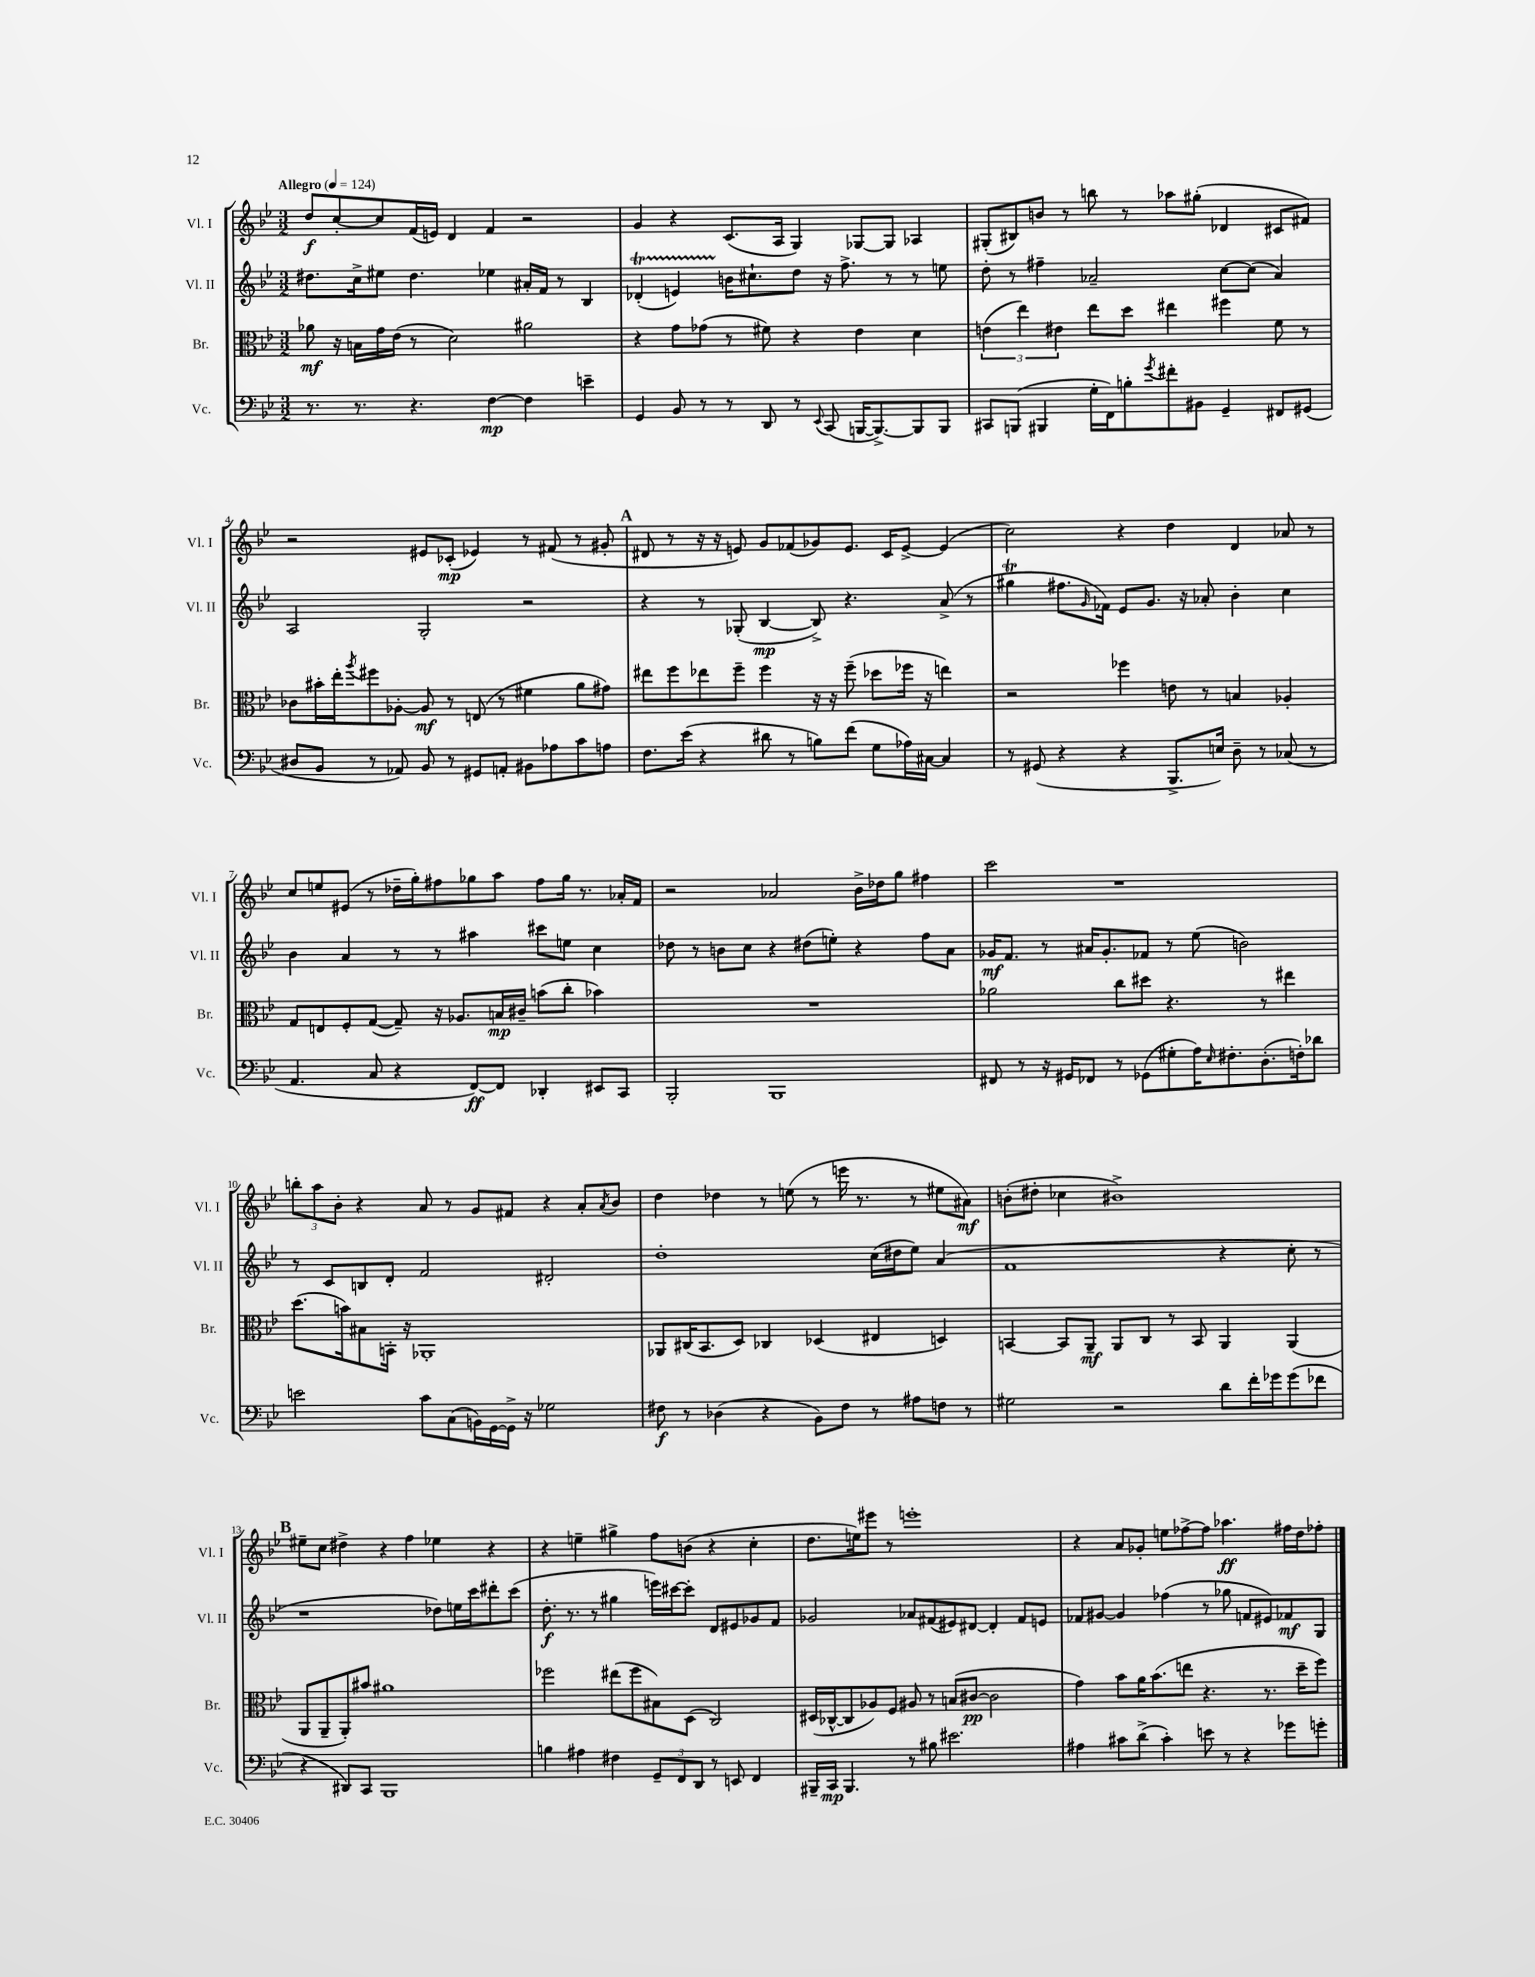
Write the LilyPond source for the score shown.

<<
\new StaffGroup <<
\new Staff = "s0" \with { instrumentName = "Vl. I" shortInstrumentName = "Vl. I" } {
    \clef treble \key bes \major \numericTimeSignature \time 3/2 \tempo "Allegro" 4 = 124
    d''8\f c''8~-. c''8 f'16( e'16) d'4 f'4 r2 |
    g'4 r4 c'8.( a16 g4) ges8~ ges8 aes4 |
    gis8-.( bis8) b'8 r8 b''8 r8 aes''8 gis''8-.( des'4 cis'8 fis'8) |
    r2 eis'8 ces'8-.\mp( ees'4) r8 fis'8( r8 gis'8-. |
    \mark \markup { \bold "A" } dis'8 r8 r16 r16 e'8) g'8 fes'8( ges'8) e'8. c'16 e'8~-> e'4( |
    c''2) r4 d''4 d'4 aes'8 r8 |
    c''8 e''8 eis'8( r8 des''16-- g''16-.) fis''8 ges''8 a''8 fis''8 ges''16 r8. aes'16-. f'16 |
    r2 aes'2 bes'16-> des''16 g''8 fis''4 |
    c'''2 r1 |
    \tuplet 3/2 { b''8-. a''8 bes'8-. } r4 a'8 r8 g'8 fis'8 r4 a'8-. \acciaccatura { a'8 } bes'8 |
    d''4 des''4 r8 e''8( r8 e'''16 r8. r8 eis''8 ais'8\mf) |
    b'8-.( dis''8-. ces''4 bis'1->) |
    \mark \markup { \bold "B" } eis''8-- c''8 dis''4-> r4 f''4 ees''4 r4 |
    r4 e''4-- gis''4-> f''8 b'8( r4 c''4-. |
    d''8. e''16) eis'''8 r8 e'''1-. |
    r4 a'8 ges'8-. e''8 fes''8~-> fes''8 aes''4.\ff fis''16 d''16 fes''8-. \bar "|." |
}
\new Staff = "s1" \with { instrumentName = "Vl. II" shortInstrumentName = "Vl. II" } {
    \clef treble \key bes \major \numericTimeSignature \time 3/2
    dis''8. c''16-> eis''8 dis''4. ees''4 ais'16-. f'16 r8 bes4 |
    des'4-.\startTrillSpan( e'4) b'16\stopTrillSpan cis''8.-! d''8 r16 f''8.-> r8 r8 e''8 |
    d''8-. r8 fis''4-- aes'2-- c''8~ c''8( aes'4) |
    a2 g2-. r2 |
    \mark \markup { \bold "A" } r4 r8 ges8-.( bes4~\mp bes8->) r4. a'8->( r8 |
    gis''4\trill fis''8. \grace { g'16 } fes'16) ees'8 g'8. r16 aes'8-. bes'4-. c''4 |
    bes'4 a'4 r8 r8 ais''4 cis'''8 e''8 c''4 |
    des''8 r8 b'8 c''8 r4 dis''8( e''8-.) r4 f''8 a'8 |
    ges'16\mf f'8. r8 ais'16 ges'8.-. fes'8 r8 ees''8( b'2) |
    r8 c'8 b8 d'8-. f'2 dis'2-. |
    d''1-. c''16( dis''16 ees''8) a'4( |
    f'1 r4 c''8-. r8 |
    \mark \markup { \bold "B" } r1 des''8) e''16 c'''16 dis'''8-. c'''8( |
    d''8.-.\f r8. r8 gis''4 e'''16) cis'''16~ cis'''8-. d'8 eis'8 ges'8 f'8 |
    ges'2 aes'8 fis'8( eis'8) dis'8~ dis'4-. fis'8 e'8 |
    fes'8 gis'8~ gis'4 fes''4( r8 ges''8 f'8 eis'8) fes'8\mf g8 \bar "|." |
}
\new Staff = "s2" \with { instrumentName = "Br." shortInstrumentName = "Br." } {
    \clef alto \key bes \major \numericTimeSignature \time 3/2
    aes'8\mf r16 b16 g'16 ees'16( r8 d'2) ais'2 |
    r4 g'8 ges'8( r8 fis'8) r4 ees'4 d'4 |
    \tuplet 3/2 { e'4( ees''4) eis'4 } ees''8 d''8 eis''4 fis''4 f'8 r8 |
    ces'8 bis'16-. ees''16-. \acciaccatura { a''8 } fis''8 aes8~-. aes8\mf r8 e8( r8 fis'4 a'8 gis'8) |
    \mark \markup { \bold "A" } eis''8 f''8 ees''8 f''8-- f''4 r16 r16 f''8--( des''8 fes''16 r16 e''4) |
    r2 fes''4 e'8 r8 b4 aes4-. |
    g8 e8 f8-. g8~( g8--) r16 aes8. b16\mp cis'16-- b'8( c''8-. bes'4) |
    R1. |
    aes'2 c''8 dis''8 r4. r8 eis''4 |
    d''8.( b'16) bis8 b,16-. r16 aes,1-. |
    aes,8 cis16( bes,8. d8) ces4 des4( eis4 d4) |
    b,4~ b,8 a,8--\mf a,8 c8 r8 b,8 a,4 a,4( |
    \mark \markup { \bold "B" } a,8 a,8-- a,8-.) bis'8 ais'1 |
    fes''2 eis''8( fes''8 bis8) d8( c2) |
    dis16( ces16~-^ ces8 aes8) f8 ais8 r8 b8( cis'8~\pp cis'2 |
    g'4) bes'8 a'16 bes'8.( e''8 r4. r8. d''16-- f''8) \bar "|." |
}
\new Staff = "s3" \with { instrumentName = "Vc." shortInstrumentName = "Vc." } {
    \clef bass \key bes \major \numericTimeSignature \time 3/2
    r8. r8. r4. f4~\mp f4 e'4-- |
    g,4 bes,8 r8 r8 d,8 r8 \appoggiatura { ees,8 } c,8( b,,16~ b,,8.~->) b,,8 b,,8 |
    cis,8 b,,8( bis,,4 g16-. f,16) b8-. \acciaccatura { g'8 } fis'8-. bis,8 g,4-- fis,8 gis,8( |
    dis8 bes,8 r8 aes,8) bes,8 r8 gis,8 a,8-. bis,8 aes8 c'8 a8 |
    \mark \markup { \bold "A" } f8. ees'16( r4 dis'8 r8 b8) f'8( g8 aes16) cis16~ cis4 |
    r8 gis,8( r4 r4 bes,,8.-> e16) d8-- r8 ces8( r8 |
    a,4. c8 r4 f,8~\ff) f,8 des,4-. eis,8 c,8 |
    bes,,2-. bes,,1 |
    fis,8 r8 r16 gis,16 fes,8 r8 ges,8( gis8-. a16) \grace { ees16 } fis8.-. d8.-.( f16-.) des'8 |
    e'2 c'8 c8( b,16) g,16~ g,16-> r16 ges2 |
    fis8\f r8 des4( r4 bes,8) fis8 r8 ais8 f8 r8 |
    gis2 r2 d'8 f'16-. ges'16 ges'8( fes'8 |
    \mark \markup { \bold "B" } r4 dis,8) c,8 bes,,1 |
    b4 ais4 fis4 \tuplet 3/2 { g,8-- f,8 d,8 } r8 e,8 f,4 |
    bis,,16-- c,16\mp bis,,4. r8 bis8 eis'2. |
    ais4 cis'8 d'8->( cis'4-.) e'8 r8 r4 ges'8 g'8-. \bar "|." |
}
>>
>>
